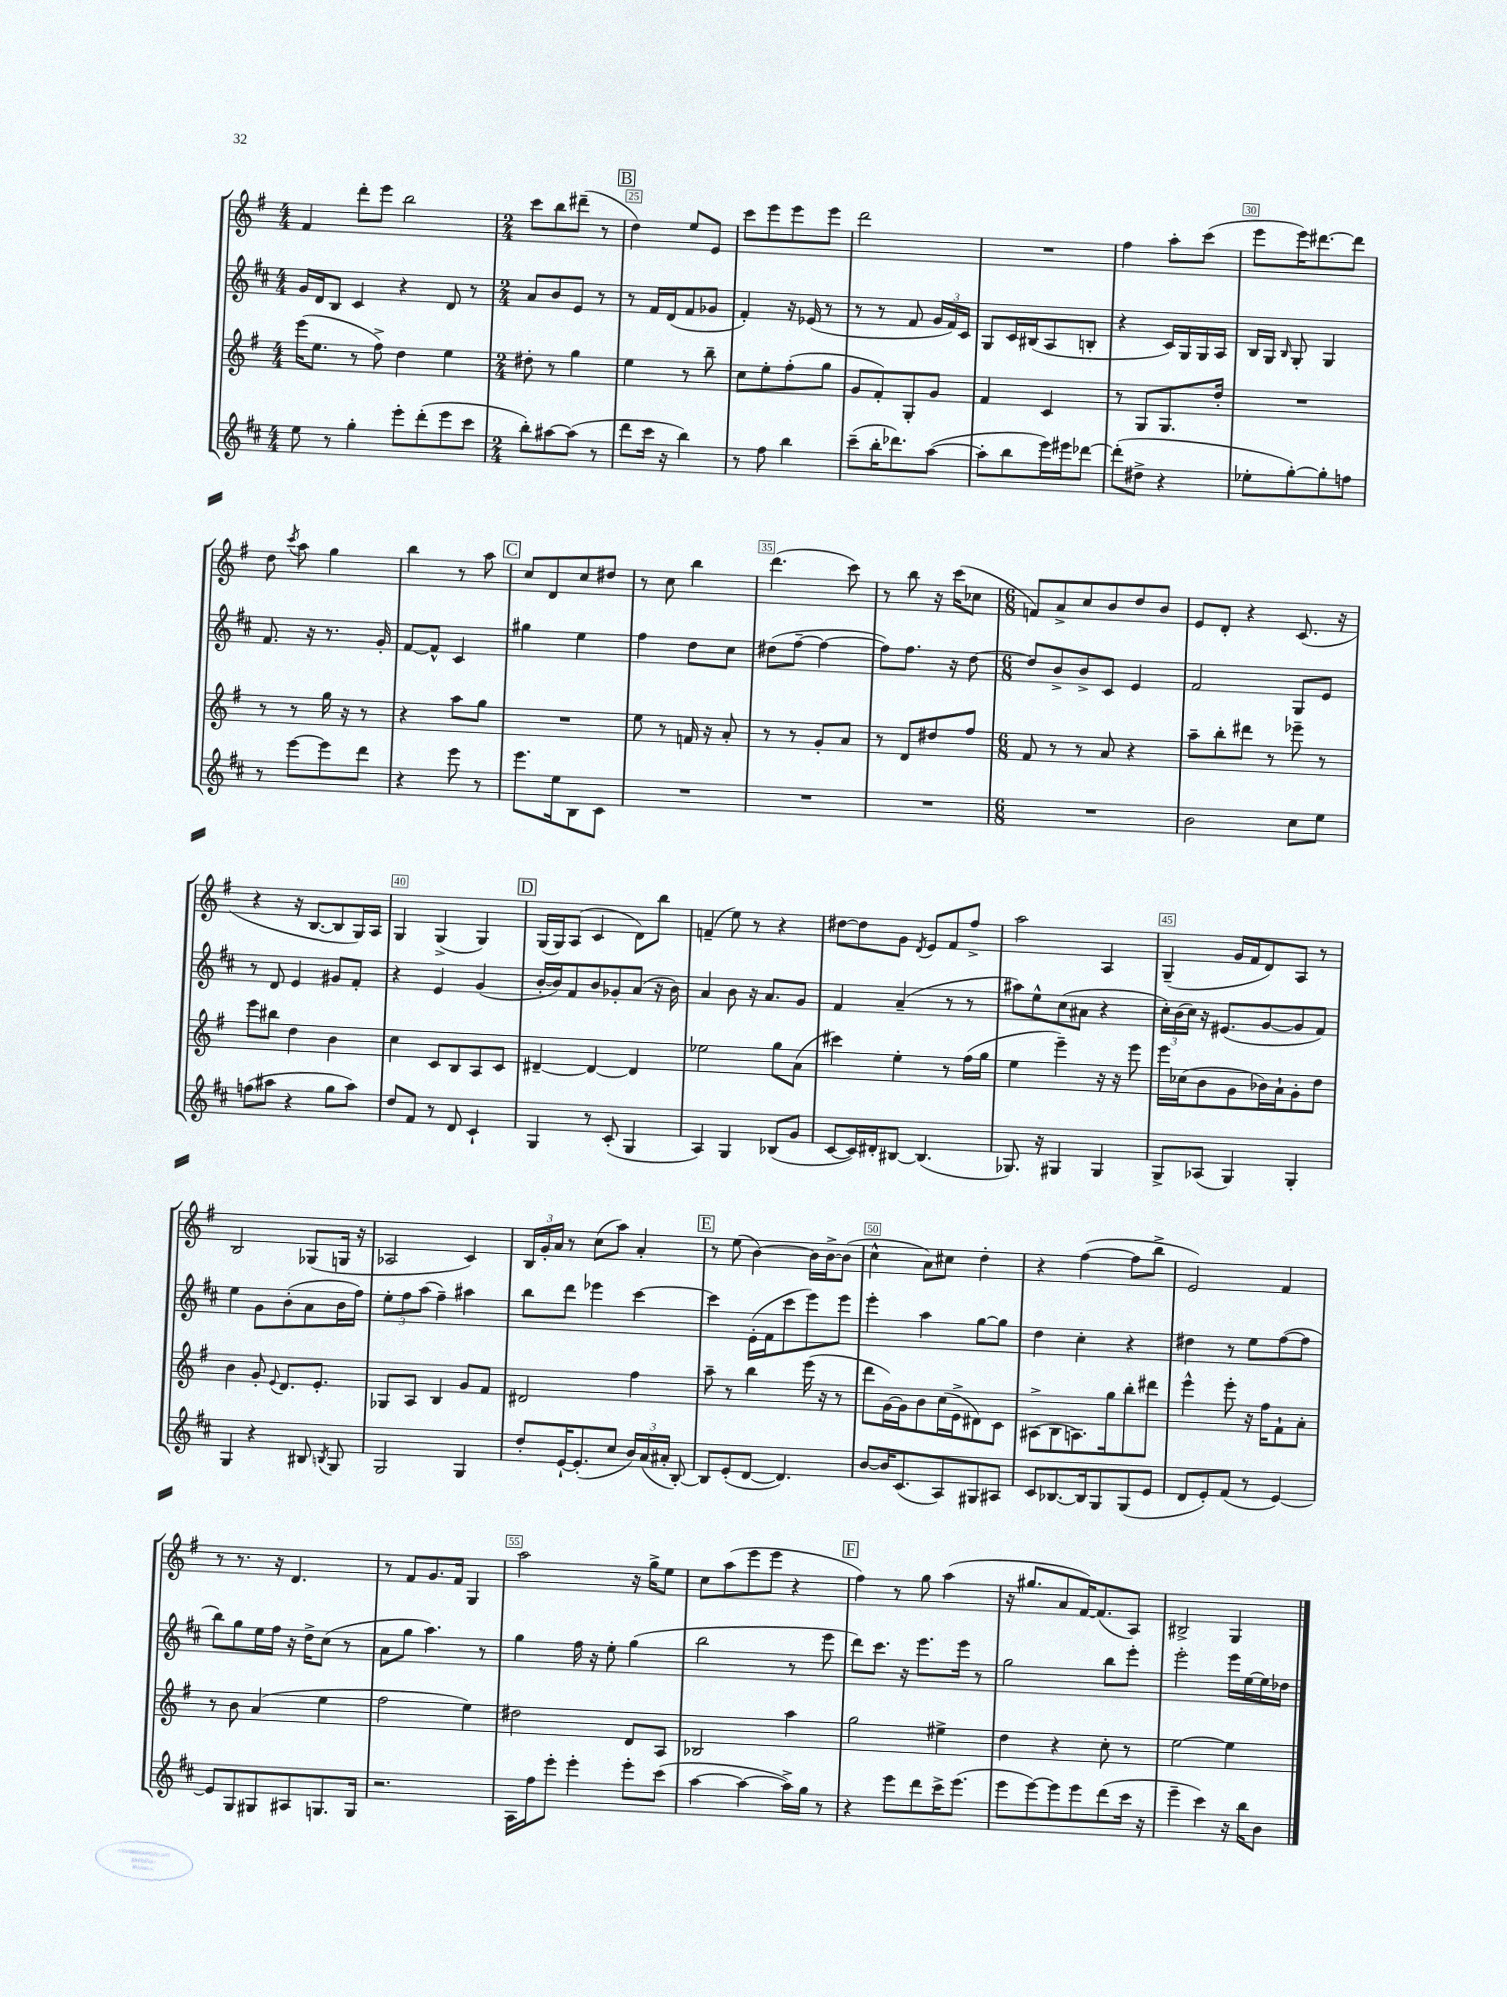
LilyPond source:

<<
\new StaffGroup <<
\new Staff = "s0" {
    \clef treble \key g \major \numericTimeSignature \time 4/4
    \autoBeamOff fis'4 d'''8[-. e'''8] b''2 |
    \numericTimeSignature \time 2/4 c'''8[ b''8 dis'''8]--( r8 |
    \mark \markup { \box "B" } d''4) e''8[ e'8] |
    c'''8[ e'''8 e'''8 e'''8] |
    d'''2 |
    R2 |
    fis''4 a''8[-. c'''8]( |
    e'''8[ e'''16) dis'''8.~ dis'''8] |
    d''8 \acciaccatura { c'''8 } a''8 g''4 |
    b''4 r8 a''8 |
    \mark \markup { \box "C" } c''8[ d'8 c''8 dis''8] |
    r8 c''8 b''4 |
    d'''4.( c'''8) |
    r8 b''8 r16 c'''16[( ces''8] |
    \numericTimeSignature \time 6/8 f'8[) a'8-> c''8 b'8 d''8 b'8] |
    e'8[ d'8]-. r4 c'8.( r16 |
    r4 r16 b8.[~ b8 g16) a16] |
    g4 g4->( g4) |
    \mark \markup { \box "D" } g16[( g16) a8]( c'4 d'8[) b''8] |
    f'4--( e''8) r8 r4 |
    dis''8[~ dis''8 g'8] \acciaccatura { d'8 } e'8[ fis'8 fis''8]-> |
    a''2 a4 |
    g4--( g'16[ fis'16 d'8) a8] r8 |
    b2 ges8[( g16] r16 |
    aes2 c'4) |
    \tuplet 3/2 { b16[ g'16-. a'16] } r8 c''8[( a''8]) a'4-. |
    \mark \markup { \box "E" } r8 e''8( b'4~) b'16[ b'16~-> b'8]( |
    c''4-^ a'8[) cis''8] d''4-. |
    r4 fis''4~( fis''8[ b''8]-> |
    e'2) fis'4 |
    r8 r8. r16 d'4. |
    r8 fis'8[ g'8. fis'16] g4 |
    a''2 r16 g''16[-> e''8] |
    c''8[ a''8( e'''8 e'''8] r4 |
    \mark \markup { \box "F" } fis''4) r8 g''8 a''4( |
    r16 gis''8.[ a'8 fis'16~) fis'8.( a8]) |
    bis2-> g4 \bar "|." |
}
\new Staff = "s1" {
    \clef treble \key d \major \numericTimeSignature \time 4/4
    \autoBeamOff g'16[ d'16 b8] cis'4 r4 d'8 r8 |
    \numericTimeSignature \time 2/4 a'8[ b'8 e'8] r8 |
    \mark \markup { \box "B" } r8 fis'16[ d'16( fis'8 ges'8] |
    fis'4-.) r16 ees'16( r8 |
    r8 r8 fis'8 \tuplet 3/2 { g'16[ fis'16) cis'16] } |
    g8[ cis'16 bis16( a8 b8]-. |
    r4 cis'16[) g16 g16 a16] |
    b16[ g16] \grace { b16 } g8-. g4 |
    fis'8. r16 r8. g'16-. |
    fis'8[~ fis'8]-^ cis'4 |
    \mark \markup { \box "C" } gis''4 e''4 |
    fis''4 d''8[ cis''8] |
    dis''8[( fis''8]~-- fis''4~ |
    fis''8[) fis''8.] r16 d''8~ |
    \numericTimeSignature \time 6/8 d''8[ b'8-> b'8-> cis'8] e'4 |
    fis'2 g8[ e'8] |
    r8 d'8 e'4 gis'8[ fis'8]-. |
    r4 e'4 g'4( |
    \mark \markup { \box "D" } b'16[~-. b'16) fis'8 b'8 ges'8-. a'8]( r16 b'16) |
    a'4 b'8 r16 a'8.[ g'8] |
    fis'4 a'4--( r8 r8 |
    ais''8[) e''8-^ cis''8( ais'8] r4 |
    \tuplet 3/2 { cis''16[-.) b'16( cis''16]) } r16 eis'8.[( g'8~ g'8 fis'8]) |
    e''4 g'8[ b'8-.( a'8 b'16 fis''16]) |
    \tuplet 3/2 { e''8[-. fis''8 a''8]( } fis''4--) ais''4 |
    b''8[ d'''8] ees'''4 cis'''4~ |
    \mark \markup { \box "E" } cis'''4 e'16[-.( fis'16 cis'''8 e'''8) e'''8] |
    e'''4-. a''4 g''8[~ g''8] |
    d''4 cis''4-. r4 |
    dis''4 r8 e''8[ fis''8~( fis''8] |
    b''8[) g''8 e''16 fis''16] r16 d''16[-> cis''8]( r8 |
    a'8[ g''8] a''4.) r8 |
    g''4 fis''16 r16 e''8-. g''4( |
    b''2 r8 e'''8 |
    \mark \markup { \box "F" } d'''8[) cis'''8.] r16 e'''8.[ e'''16] r8 |
    g''2 b''8[ e'''8]-. |
    e'''2-. e'''16[ e''16~ e''16 des''16] \bar "|." |
}
\new Staff = "s2" {
    \clef treble \key g \major \numericTimeSignature \time 4/4
    \autoBeamOff e'''16[( e''8.] r8 fis''8->) d''4 e''4 |
    \numericTimeSignature \time 2/4 dis''8-. r8 g''4 |
    \mark \markup { \box "B" } e''4 r8 b''8-- |
    c''8[ e''8-. fis''8-.( g''8] |
    g'8[ fis'8-.) g8-. g'8] |
    fis'4 c'4 |
    r8 g8[ g8. d''16]-. |
    R2 |
    r8 r8 g''16 r16 r8 |
    r4 a''8[ g''8] |
    \mark \markup { \box "C" } R2 |
    e''8 r8 f'16 r16 a'8-. |
    r8 r8 g'8[-. a'8] |
    r8 d'8[ dis''8 fis''8] |
    \numericTimeSignature \time 6/8 fis'8 r8 r8 a'8 r4 |
    a''8[-- b''8-. dis'''8] r8 ees'''8-- r8 |
    e'''8[ bis''8] d''4 b'4 |
    c''4 c'8[ b8 a8 c'8] |
    \mark \markup { \box "D" } dis'4~-- dis'4~ dis'4 |
    ees''2 g''8[ a'8]( |
    cis'''4) e''4-. r8 fis''16[( g''16] |
    e''4 e'''4--) r16 r16 e'''8 |
    e'''16[ ces''16( b'8 g'8 bes'16) a'16-! g'8-. d''8] |
    b'4 g'8-. \appoggiatura { e'8 } d'8.[ e'8.]-. |
    ges8[ a8] b4 g'8[ fis'8] |
    dis'2 fis''4 |
    \mark \markup { \box "E" } a''8-- r8 b''4 e'''16( r16 r8 |
    d'''8[ g'16~) g'16 b'8 c''16( e'16-> dis'8) c'8] |
    ais8[->( b8 a8.) g''16 b''8-. dis'''8] |
    e'''4-^ e'''8-. r16 fis''16[ fis'8-! a'8]-. |
    r8 b'8 a'4( e''4 |
    fis''2 e''4) |
    dis''2 d'8[ a8] |
    bes2 a''4 |
    \mark \markup { \box "F" } g''2 eis''4-> |
    d''4 r4 c''8-. r8 |
    e''2~ e''4 \bar "|." |
}
\new Staff = "s3" {
    \clef treble \key d \major \numericTimeSignature \time 4/4
    \autoBeamOff e''8 r8 g''4-. e'''8[-. d'''8-.( e'''8 cis'''8] |
    \numericTimeSignature \time 2/4 b''8[-.) ais''8~ ais''8]( r8 |
    \mark \markup { \box "B" } d'''8[ cis'''16] r16 b''4) |
    r8 fis''8 b''4 |
    cis'''8[--( b''16-. des'''8.) a''8]~( |
    a''8[-. b''8 e'''16) eis'''16 des'''8]~ |
    des'''8[-.( dis''8]-> r4 |
    ees''8[-. g''8~-.) g''8-. f''8] |
    r8 e'''8[~ e'''8 d'''8] |
    r4 e'''8 r8 |
    \mark \markup { \box "C" } e'''8.[ e''16 b8 cis'8] |
    R2 |
    R2 |
    R2 |
    \numericTimeSignature \time 6/8 R2. |
    b'2 cis''8[ e''8] |
    f''8[( ais''8] r4 g''8[ ais''8]) |
    d''8[ fis'8] r8 d'8 cis'4-! |
    \mark \markup { \box "D" } g4 r8 cis'8-.( g4 |
    a4) g4 bes8[( g'8] |
    cis'8[~ cis'16) dis'16-. bis8]~ bis4.( |
    ges8.) r16 gis4 gis4 |
    g8[-> aes8]( g4) g4-. |
    g4 r4 bis8 \acciaccatura { b8 } g8 |
    g2 g4 |
    d''8[-. e'16~-! e'8.-.( cis''8] \tuplet 3/2 { b'16[) a'16( ais'16]-. } b8~-.) |
    \mark \markup { \box "E" } b8[ e'8-.( d'8]~ d'4.) |
    b'8[~ b'16 cis'8.( a8) gis8 ais8] |
    cis'8[ bes8.~ bes16 g8 g8( e'8] |
    d'8[ e'8-.) fis'8]( r8 e'4~) |
    e'8[ g8 gis8 ais8 g8. g16] |
    r2. |
    a16[ fis''16 e'''8]-. e'''4-. e'''8[-. cis'''8]( |
    a''4~ a''4~ a''16[->) g''16] r8 |
    \mark \markup { \box "F" } r4 e'''8[ d'''8 cis'''16-> e'''8.]( |
    e'''8[ e'''8~) e'''8 e'''8 d'''8( cis'''16] r16 |
    e'''4-- cis'''4) r16 b''16[ b'8] \bar "|." |
}
>>
>>
\layout { \context { \Score currentBarNumber = #23 \override BarNumber.break-visibility = ##(#f #t #t) barNumberVisibility = #(every-nth-bar-number-visible 5) \override BarNumber.stencil = #(make-stencil-boxer 0.1 0.3 ly:text-interface::print) } }
